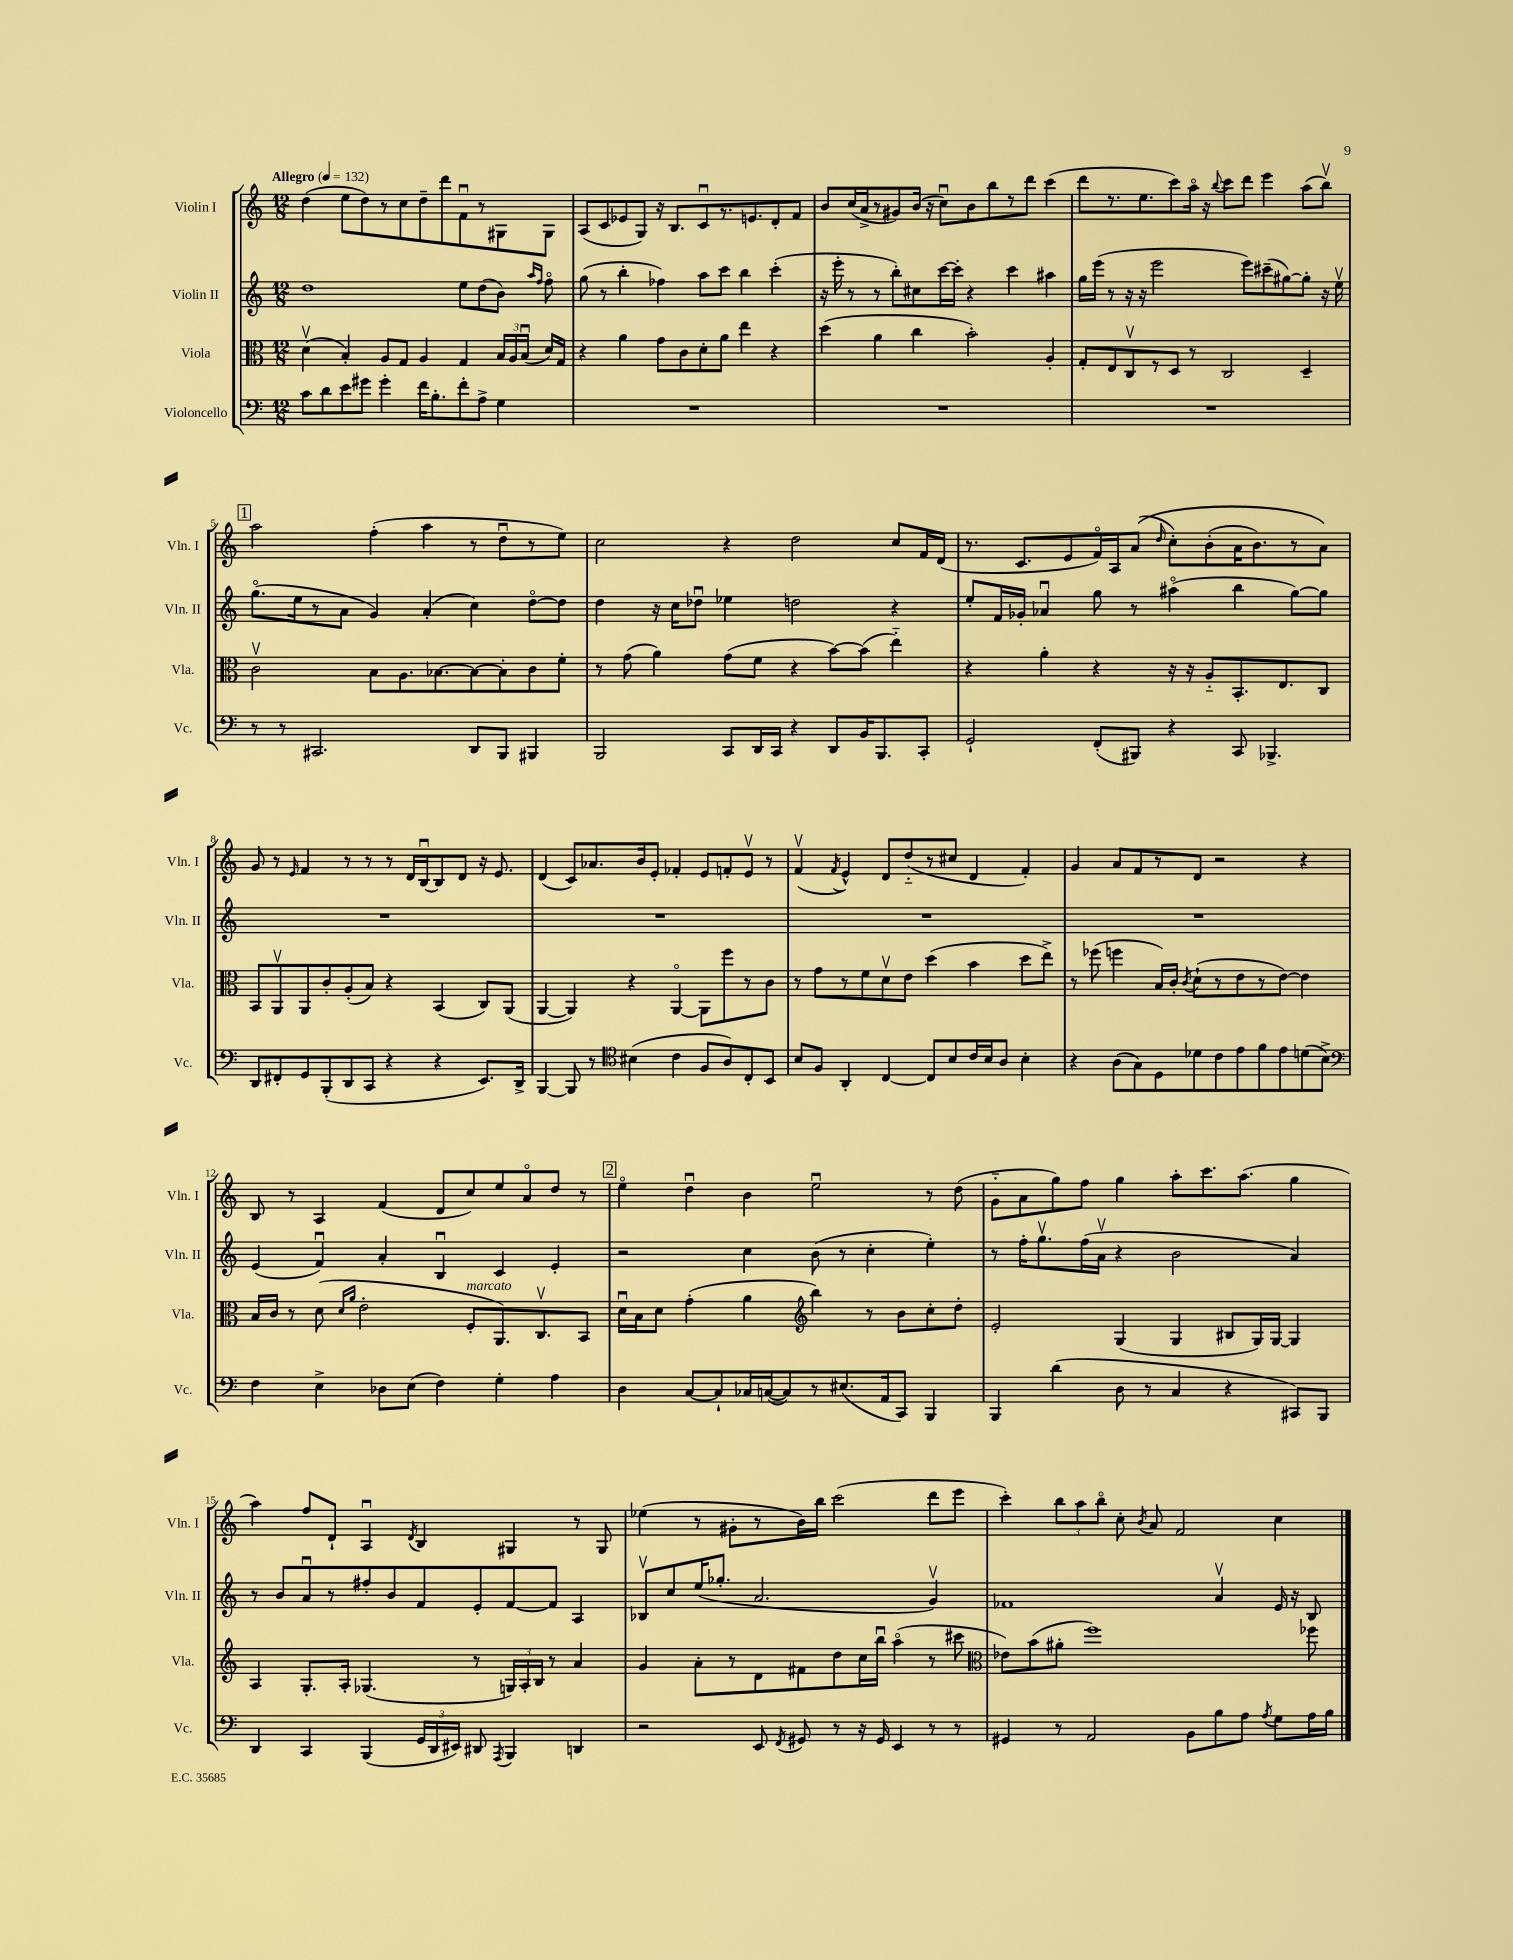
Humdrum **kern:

**kern	**kern	**kern	**kern
*staff4	*staff3	*staff2	*staff1
*clefF4	*clefC3	*clefG2	*clefG2
*k[]	*k[]	*k[]	*k[]
*M12/8	*M12/8	*M12/8	*M12/8
*MM132	*MM132	*MM132	*MM132
8c	(4dv	1dd	(4dd
8d	.	.	.
8e	4B')	.	8ee
8g#	.	.	8dd)
4g#'	8A	.	8r
.	8G	.	8cc
16f	4A	.	8dd~
8.B'	.	.	.
.	.	.	8ddd
8f'	4G	8ee	8fu
8A^	.	(8dd	8r
4G	24B	8b)	8G#
.	24A	.	.
.	(24Bu	.	.
.	.	16qqaa	.
.	.	16qqff	.
.	16d)	8ffo	8G#
.	16G	.	.
=	=	=	=
1.r	4r	(8gg	(8A
.	.	8r	8c
.	4a	4bb'	8e-
.	.	.	8G)
.	8g	4ff-)	16r
.	.	.	8.B
.	8c	.	.
.	8d'	8aa	8cu
.	8a	8ccc	8.r
.	4ee	4bb	.
.	.	.	8.e
.	4r	(4ccc'	8d'
.	.	.	8f
=	=	=	=
1.r	(4dd	16r	8b
.	.	16eee'	.
.	.	8r	(16cc
.	.	.	16a^
.	4a	8r	8r
.	.	8bb')	8g#)
.	4cc	8cc#	(16b
.	.	.	16r
.	.	[16ccc	8ccu)
.	.	16ccc']	.
.	2b')	4r	8b
.	.	.	8bb
.	.	4ccc	8r
.	.	.	8ddd
.	4A'	4aa#	(4ccc
=	=	=	=
1.r	8G'	16gg	8ddd
.	.	(16eee	.
.	8E	8r	8.r
.	8Cv	16r	.
.	.	16r	8.ee
.	8r	2eee	.
.	8D	.	8ccc)
.	8r	.	16aao
.	.	.	16r
.	.	.	8qqbb
.	2C	.	8ccc
.	.	8eee)	8ddd
.	.	(8ccc#~	4eee
.	.	[8gg#)	.
.	4D~	8gg#']	(8aa
.	.	16r	8bbv)
.	.	16eev	.
=	=	=	=
8r	2cv	(8.ggo	2aa
8r	.	.	.
.	.	16ee	.
2.CC#	.	8r	.
.	.	8a	.
.	8B	4g)	(4ff'
.	8.A	.	.
.	.	(4a'	4aa
.	[8.B-	.	.
8DD	8B-_	4cc)	8r
8BBB	8B-']	.	8ddu
4BBB#	8c	[8ddo	8r
.	8f'	8dd]	8ee)
=	=	=	=
2BBB	8r	4dd	2cc
.	(8g	.	.
.	4a)	16r	.
.	.	16cc	.
.	.	8dd-u	.
8CC	(8g	4ee-	4r
16DD	8f	.	.
16CC	.	.	.
4r	4r	2dd	2dd
8DD	[8b)	.	.
16BB	(8b]	.	.
8.BBB	.	.	.
.	4ee'~)	4r	8cc
8CC'	.	.	16f
.	.	.	(16d
=	=	=	=
2GG`	4r	8ee'	8.r
.	.	16f	.
.	.	16g-'	8.c
.	4a'	4a-u	.
.	.	.	8e
(8FF'	4r	8gg	16fo)
.	.	.	16A
8BBB#)	.	8r	&((8a
.	.	.	16qqdd
4r	16r	(4aa#o	8cc')
.	16r	.	.
.	8A'~	.	(8b'
8CC	8.BB'	4bb	16a
.	.	.	8.b)
4.BBB-^	.	.	.
.	8.E	.	.
.	.	[8gg)	8r
.	8C	8gg]	8a&)
=	=	=	=
8DD	8BB	1.r	8g
8FF#'	8AAv	.	8r
.	.	.	16qqe
8GG	8AA	.	4f
(8BBB'	8c'	.	.
8DD	(8A'	.	8r
8CC	8B)	.	8r
4r	4r	.	8r
.	.	.	16d
.	.	.	[16Bu
4r	(4BB	.	8B]
.	.	.	8d
8.EE)	8C)	.	16r
.	.	.	8.e
.	(8AA	.	.
16DD^	.	.	.
=	=	=	=
[4BBB	[4AA	1.r	(4d
8BBB]	4AA])	.	8c)
8r	.	.	8.a-
*clefC4	*	*	*
(4B#	4r	.	.
.	.	.	16b
.	.	.	8e'
4c	[4AAo	.	4f-'
8F	8AA]	.	8e
8A)	8ff	.	8f'
8C'	8r	.	8ev
8BB	8c	.	8r
=	=	=	=
8B	8r	1.r	(4fv
8F	8g	.	.
.	.	.	8qf
4AA'	8r	.	4e^^)
.	8f	.	.
[4C	8dv	.	8d
.	8e	.	(8dd'~
8C]	(4dd	.	8r
8B	.	.	8cc#
16c	4b	.	4d
16B	.	.	.
8A	.	.	.
4B'	8dd	.	4f')
.	8ee^)	.	.
=	=	=	=
4r	8r	1.r	4g
.	(8ff-	.	.
(8A	4ff	.	8a
8G)	.	.	8f
8D	16B)	.	8r
.	16c'	.	.
.	8qc	.	.
8d-	(8d`	.	8d
8c	8r	.	2r
8e	8e	.	.
8f	8r	.	.
8e	[8e)	.	.
(8d	4e]	.	4r
8B^)	.	.	.
=	=	=	=
*clefF4	*	*	*
4F	16B	(4e	8B
.	16c	.	.
.	8r	.	8r
4E^	(8d	4fu)	4A
.	16qqd	.	.
.	16qqa	.	.
.	2e'	.	.
8D-	.	4a'	(4f
(8E	.	.	.
4F)	.	4Bu	8d
.	8F'	.	8cc)
4G'	8.AA)	4c	8ee
.	.	.	8ao
.	8.Cv	.	.
4A	.	4e'	8dd
.	8BB	.	8r
=	=	=	=
4D	16du	2r	4eeo
.	16B	.	.
.	8d	.	.
[8C	(4g'	.	4ddu
8C`]	.	.	.
16C-	4a	4cc	4b
([16C	.	.	.
8C])	.	.	.
*	*clefG2	*	*
8r	4bb)	(8b	2eeu
(8.E#	.	8r	.
.	8r	4cc'	.
16AA	.	.	.
8CC)	8b	.	.
4BBB	8cc'	4ee')	8r
.	8dd'	.	(8dd
=	=	=	=
4BBB	2e'	8r	8g'~
.	.	16ff'	8a
.	.	8.ggv	.
(4d	.	.	8gg)
.	.	(16ff	8ff
.	.	16av	.
8D	(4G	4r	4gg
8r	.	.	.
4C	4G	2b	8aa'
.	.	.	8.ccc
4r	8B#	.	.
.	.	.	(8.aa
.	16G)	.	.
.	[16G	.	.
8CC#)	4G]	4a)	4gg
8BBB	.	.	.
=	=	=	=
4DD	4A	8r	4aa)
.	.	8b	.
4CC	8.G'	8au	8ff
.	.	8r	8d`
.	16A'	.	.
(4BBB	(4.G-	8ff#'	4Au
.	.	8b	.
.	.	.	8qd
24GG	.	8f	4B
24DD	.	.	.
24EE#)	.	.	.
8DD#	8r	8e'	.
8qAAA	.	.	.
4BBB	24G)	[8f	4G#
.	24A'	.	.
.	24B	.	.
.	8r	8f]	.
4DD	4a	4A	8r
.	.	.	8G#
=	=	=	=
2r	4g	8B-v	(4ee-
.	.	8cc	.
.	8a'	(16ee	8r
.	.	8.gg-'	.
.	8r	.	8g#'
8EE	8d	2.a	8r
8qFF	.	.	.
8GG#	8f#	.	16b)
.	.	.	16bb
8r	8dd	.	(2ccc
16r	16cc	.	.
16GG#	16bbu	.	.
4EE	(4aao	.	.
8r	8r	4gv)	8ddd
8r	8ccc#	.	8eee
=	=	=	=
*	*clefC3	*	*
4GG#	8e-)	1f-	4ccc')
.	(8b	.	.
8r	8a#'	.	12bb
.	.	.	12aa
2AA	1ff)	.	.
.	.	.	12bbo
.	.	.	8cc'
.	.	.	8qb
.	.	.	8a
.	.	.	2f
8BB	.	.	.
8B	.	4av	.
8A	.	.	.
8qA	.	.	.
8G	.	16e	4cc
.	.	16r	.
16A	8ff-	8B	.
16B	.	.	.
==	==	==	==
*-	*-	*-	*-
